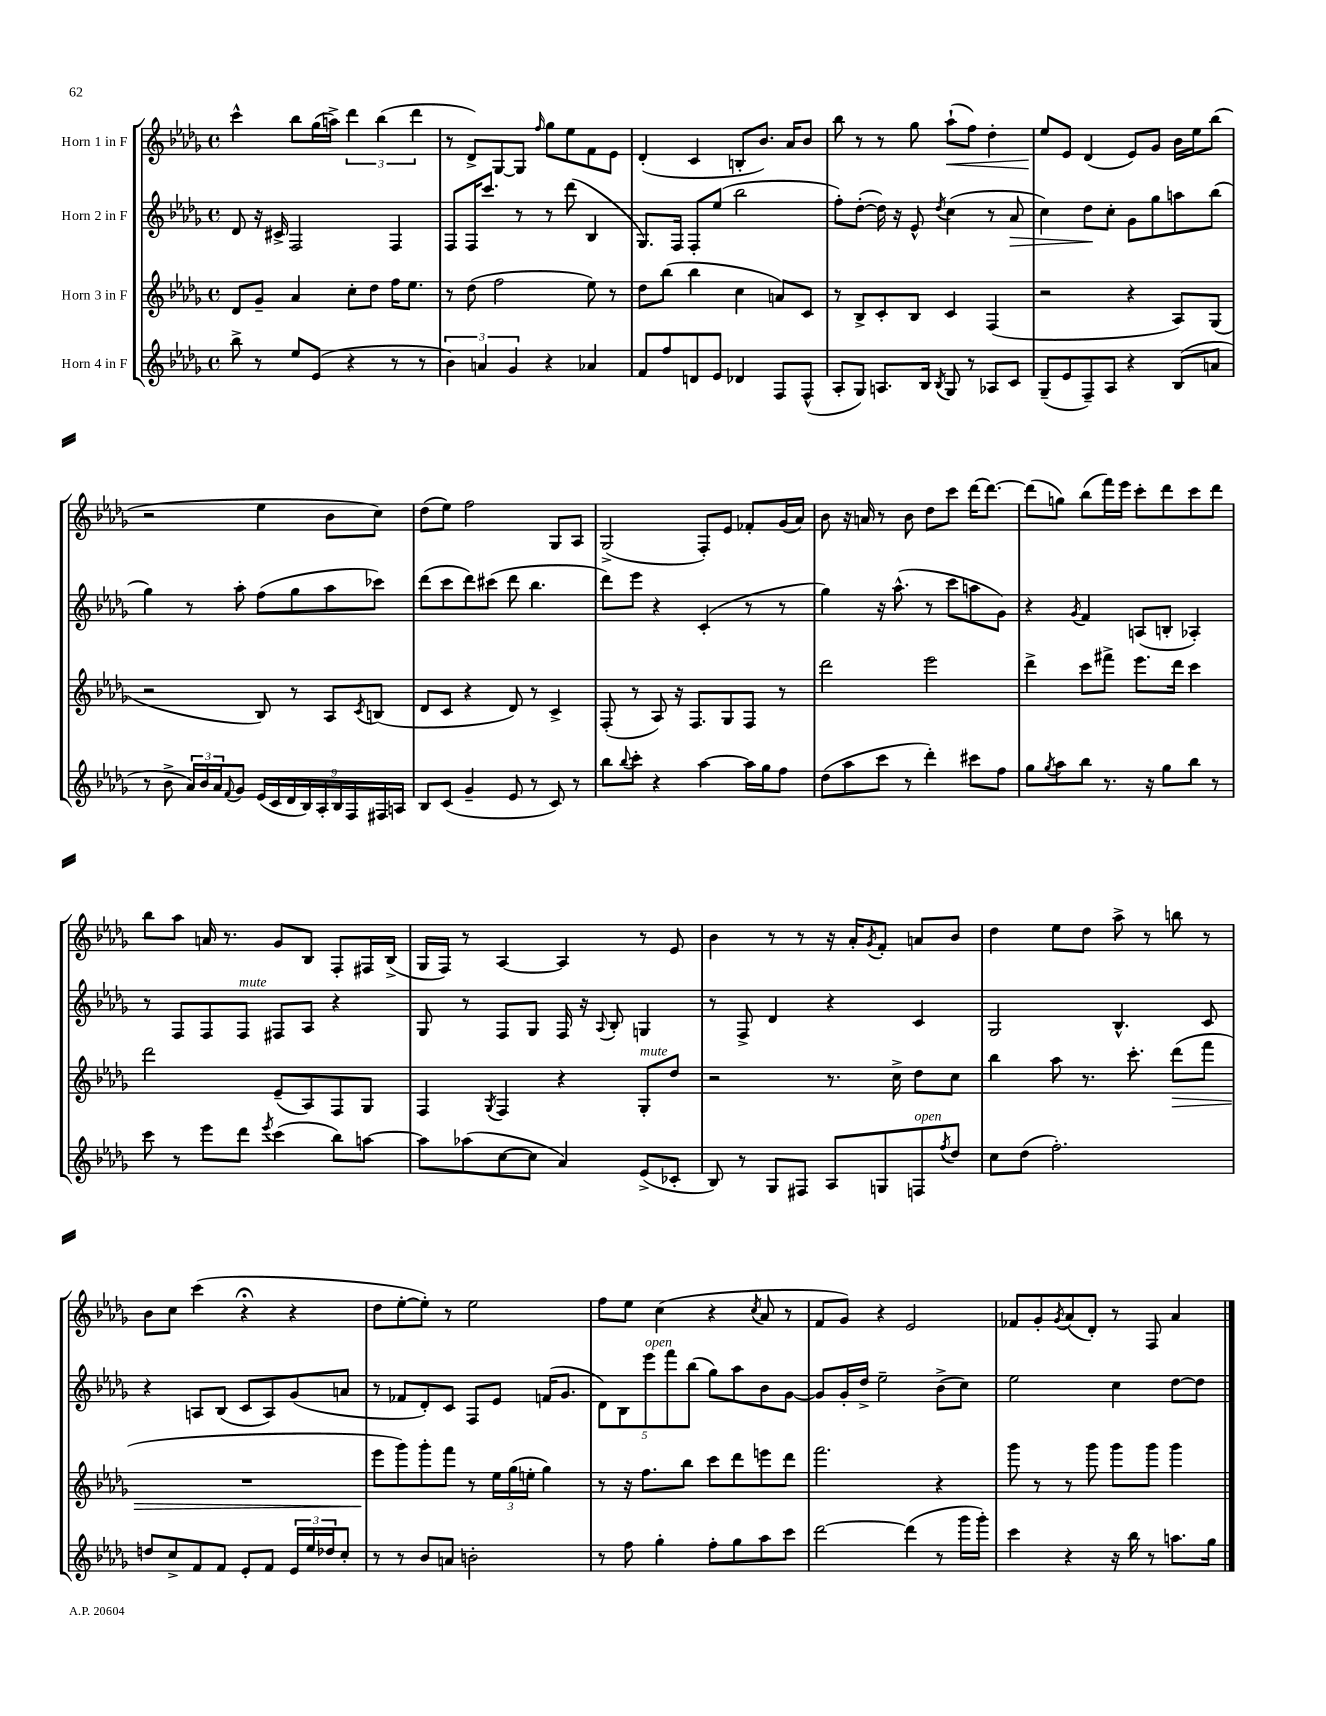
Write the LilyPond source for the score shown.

<<
\new StaffGroup <<
\new Staff = "s0" \with { instrumentName = "Horn 1 in F" } {
    \clef treble \key des \major \defaultTimeSignature \time 4/4
    c'''4-^ bes''8 ges''16( a''16->) \tuplet 3/2 { des'''4 bes''4( des'''4 } |
    r8 des'8->) ges8~ ges8 \grace { f''16 } ges''8 ees''8 f'8 ees'8 |
    des'4-.( c'4 b8-. bes'8.) aes'16 bes'8 |
    bes''8 r8 r8 ges''8 aes''8-!\<( f''8) des''4-. |
    ees''8\! ees'8 des'4( ees'8) ges'8 bes'16 ees''16 bes''8( |
    r2 ees''4 bes'8 c''8) |
    des''8( ees''8) f''2 ges8 aes8 |
    ges2->( f8-.) ees'8 fes'8-. ges'16( aes'16) |
    bes'8 r16 a'16 r8 bes'8 des''8 c'''8 des'''16~ des'''8.~ |
    des'''8( g''8) bes''8( f'''16) ees'''16 c'''8-. des'''8 c'''8 des'''8 |
    bes''8 aes''8 a'16 r8. ges'8 bes8 f8-. fis16 bes16->( |
    ges16 f16) r8 aes4~ aes4 r8 ees'8 |
    bes'4 r8 r8 r16 aes'16-. \acciaccatura { ges'8 } f'8-. a'8 bes'8 |
    des''4 ees''8 des''8 aes''8-> r8 b''8 r8 |
    bes'8 c''8 c'''4( r4\fermata r4 |
    des''8 ees''8~-. ees''8-.) r8 ees''2 |
    f''8 ees''8 c''4( r4 \acciaccatura { c''8 } aes'8 r8 |
    f'8 ges'8) r4 ees'2 |
    fes'8 ges'8-. \acciaccatura { ges'8 } aes'8( des'8-.) r8 f8 aes'4 \bar "|." |
}
\new Staff = "s1" \with { instrumentName = "Horn 2 in F" } {
    \clef treble \key des \major \defaultTimeSignature \time 4/4
    des'8 r16 cis'16-> f2 f4 |
    f8 f16 c'''8. r8 r8 des'''8( bes4 |
    ges8.) f16 f8-. ees''8( bes''2 |
    f''8-.) des''8~-.( des''16) r16 ees'8-^ \acciaccatura { des''8 } c''4( r8 aes'8\> |
    c''4) des''8\! c''8-. ges'8 ges''8 a''8 bes''8( |
    ges''4) r8 aes''8-. f''8( ges''8 aes''8 ces'''8) |
    des'''8( c'''8 des'''8) cis'''8( des'''8 bes''4. |
    des'''8) ees'''8 r4 c'4-.( r8 r8 |
    ges''4) r16 aes''8.-^( r8 c'''8 a''8 ges'8) |
    r4 \acciaccatura { ges'8 } f'4 a8( b8-. aes4-.) |
    r8 f8 f8 f8^\markup { \italic "mute" } fis8 aes8 r4 |
    ges8 r8 f8 ges8 f16 r16 \appoggiatura { aes8 } bes8-. g4 |
    r8 f8-> des'4 r4 c'4 |
    ges2 bes4.-^ c'8 |
    r4 a8 bes8( c'8 a8) ges'8( a'8 |
    r8 fes'8 des'8-.) c'8 f8 ees'8 f'16( ges'8. |
    \tuplet 5/4 { des'8) bes8 ees'''8^\markup { \italic "open" } f'''8 bes''8( } ges''8) aes''8 bes'8 ges'8~ |
    ges'8 ges'16-. des''16-> ees''2-- bes'8->( c''8) |
    ees''2 c''4 des''8~ des''8 \bar "|." |
}
\new Staff = "s2" \with { instrumentName = "Horn 3 in F" } {
    \clef treble \key des \major \defaultTimeSignature \time 4/4
    des'8 ges'8-- aes'4 c''8-. des''8 f''16 ees''8. |
    r8 des''8( f''2 ees''8) r8 |
    des''8 bes''8( bes''4 c''4 a'8) c'8 |
    r8 bes8-> c'8-. bes8 c'4 f4( |
    r2 r4 aes8) ges8( |
    r2 bes8) r8 aes8 \acciaccatura { c'8 } b8( |
    des'8 c'8 r4 des'8) r8 c'4-> |
    f8-.( r8 aes8) r16 f8. ges8 f8 r8 |
    des'''2 ees'''2 |
    des'''4-> c'''8 fis'''8-> ees'''8. des'''16 c'''4 |
    des'''2 ees'8--( aes8) f8 ges8 |
    f4 \acciaccatura { ges8 } f4 r4 ges8-.^\markup { \italic "mute" } des''8 |
    r2 r8. c''16-> des''8 c''8 |
    bes''4 aes''8 r8. c'''8.-. des'''8\>( f'''8 |
    R1 |
    ees'''8\! ges'''8) ges'''8-. f'''8 r8 \tuplet 3/2 { ees''16 ges''16( e''16-. } ges''4) |
    r8 r16 f''8. bes''8 c'''8 des'''8 e'''8 des'''8 |
    f'''2. r4 |
    ges'''8 r8 r8 ges'''8 ges'''8 ges'''8 ges'''4 \bar "|." |
}
\new Staff = "s3" \with { instrumentName = "Horn 4 in F" } {
    \clef treble \key des \major \defaultTimeSignature \time 4/4
    bes''8-> r8 ees''8 ees'8( r4 r8 r8 |
    \tuplet 3/2 { bes'4) a'4 ges'4 } r4 aes'4 |
    f'8 f''8 d'8 ees'8 des'4 f8 f8-^( |
    aes8-. ges8) a8. bes16 \acciaccatura { bes8 } ges8 r8 aes8 c'8 |
    ges8--( ees'8 f8--) aes8 r4 bes8( a'8 |
    r8 bes'8-> \tuplet 3/2 { aes'16) bes'16 aes'16 } \appoggiatura { f'8 } ges'8 \tuplet 9/8 { ees'16( c'16 des'16 bes16) aes16-. bes16 f16 fis16 a16 } |
    bes8 c'8( ges'4-- ees'8 r8 c'8) r8 |
    bes''8 \appoggiatura { bes''8 } c'''8-. r4 aes''4~ aes''16 ges''16 f''8 |
    des''8( aes''8 c'''8 r8 des'''4-.) cis'''8 f''8 |
    ges''8 \acciaccatura { ges''8 } aes''8 bes''8 r8. r16 ges''8 bes''8 r8 |
    c'''8 r8 ees'''8 des'''8 \acciaccatura { ees'''8 } c'''4( bes''8) a''8~ |
    a''8 aes''8( c''8~ c''8 aes'4) ees'8->( ces'8-. |
    bes8) r8 ges8 fis8 aes8 g8 f8^\markup { \italic "open" } \acciaccatura { f''8 } des''8 |
    c''8 des''8( f''2.-.) |
    d''8 c''8-> f'8 f'8 ees'8-. f'8 \tuplet 3/2 { ees'16 ees''16 des''16 } c''8-. |
    r8 r8 bes'8 a'8 b'2-. |
    r8 f''8 ges''4-. f''8-. ges''8 aes''8 c'''8 |
    des'''2~ des'''4( r8 ges'''16 ges'''16-.) |
    c'''4 r4 r16 bes''16 r8 a''8. ges''16 \bar "|." |
}
>>
>>
\layout { \context { \Score \remove "Bar_number_engraver" } }
